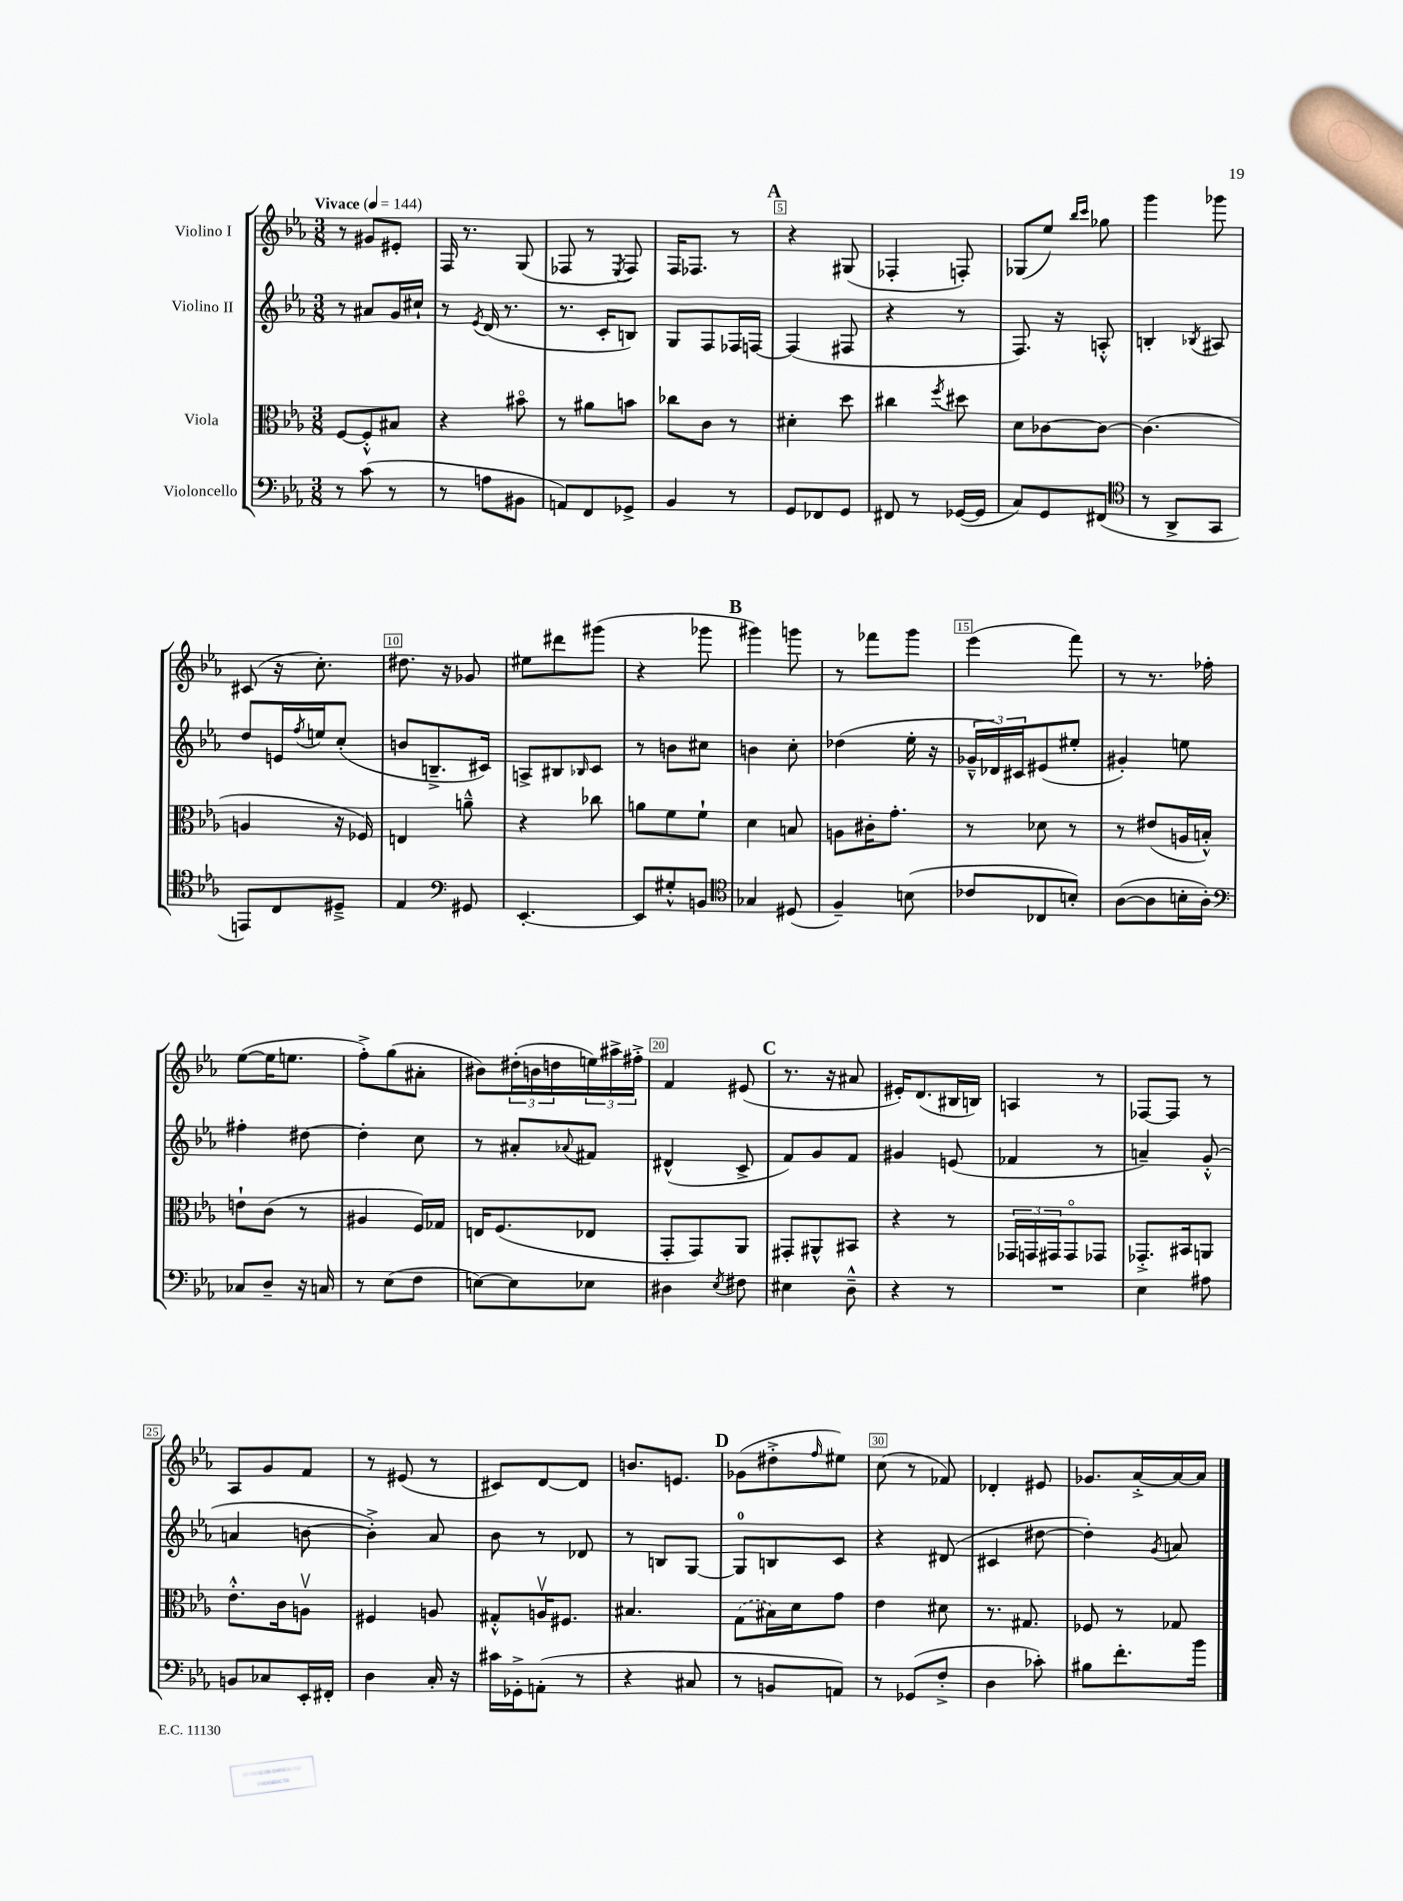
<<
\new StaffGroup <<
\new Staff = "s0" \with { instrumentName = "Violino I" } {
    \clef treble \key ees \major \numericTimeSignature \time 3/8 \tempo "Vivace" 4 = 144
    r8 gis'8 eis'8-. |
    f16 r8. g8( |
    fes8 r8 \acciaccatura { ees8 } fes8) |
    f16 fes8. r8 |
    \mark \markup { \bold "A" } r4 gis8( |
    fes4-. f8-.) |
    ges8( ees''8) \grace { bes''16 c'''16 } ges''8 |
    g'''4 ges'''8 |
    cis'8( r16 c''8.-.) |
    dis''8. r16 ges'8 |
    eis''8 dis'''8 gis'''8( |
    r4 ges'''8 |
    \mark \markup { \bold "B" } gis'''4) g'''8 |
    r8 fes'''8 g'''8 |
    ees'''4( f'''8) |
    r8 r8. fes''16-. |
    ees''8~( ees''16 e''8. |
    f''8-.->) g''8( ais'8-. |
    bis'8) \tuplet 3/2 { dis''16-.( b'16 d''16 } \tuplet 3/2 { e''16) ais''16-> fis''16-.-> } |
    f'4 eis'8( |
    \mark \markup { \bold "C" } r8. r16 ais'8 |
    eis'16-.) d'8.( bis16 b16) |
    a4 r8 |
    fes8~ fes8 r8 |
    aes8 g'8 f'8 |
    r8 eis'8( r8 |
    cis'8) d'8~ d'8 |
    b'8. e'8. |
    \mark \markup { \bold "D" } ges'8( dis''8-.-> \grace { f''16 } eis''8) |
    c''8( r8 fes'8) |
    des'4-. eis'8 |
    ges'8. aes'16~-.-> aes'16~ aes'16 \bar "|." |
}
\new Staff = "s1" \with { instrumentName = "Violino II" } {
    \clef treble \key ees \major \numericTimeSignature \time 3/8
    r8 ais'8 g'16 cis''16-! |
    r8 \acciaccatura { ees'8 } d'16( r8. |
    r8. c'16-. b8) |
    g8 f8 fes16 f16~ |
    \mark \markup { \bold "A" } f4( fis8 |
    r4 r8 |
    f8.) r16 a8-.-^ |
    b4-. \acciaccatura { bes8 } ais8 |
    d''8 e'16 \acciaccatura { f''8 } e''16 c''8-.( |
    b'8 b8.---> cis'16) |
    a8-> bis8 \grace { bes16 } c'8 |
    r8 b'8 cis''8 |
    \mark \markup { \bold "B" } b'4 c''8-. |
    des''4( ees''16-. r16 |
    \tuplet 3/2 { ges'16---^ des'16) cis'16 } eis'8( eis''8-. |
    gis'4-.) e''8 |
    fis''4-. dis''8~ |
    dis''4-. c''8 |
    r8 ais'8-. \appoggiatura { aes'8 } fis'8 |
    dis'4-^( c'8-> |
    \mark \markup { \bold "C" } f'8) g'8 f'8 |
    gis'4 e'8( |
    fes'4 r8 |
    a'4--) g'8-.-^( |
    a'4 b'8~ |
    b'4-.->) aes'8 |
    bes'8 r8 des'8 |
    r8 b8 g8~ |
    \mark \markup { \bold "D" } g8-0 b8 c'8 |
    r4 dis'8( |
    cis'4 dis''8~ |
    dis''4-.) \acciaccatura { g'8 } a'8 \bar "|." |
}
\new Staff = "s2" \with { instrumentName = "Viola" } {
    \clef alto \key ees \major \numericTimeSignature \time 3/8
    f8~ f8-.-^ bis8 |
    r4 bis'8\flageolet |
    r8 ais'8 b'8 |
    ces''8 c'8 r8 |
    \mark \markup { \bold "A" } dis'4-. d''8 |
    cis''4 \acciaccatura { f''8 } dis''8 |
    d'8 ces'8~ ces'8~ |
    ces'4.( |
    a4 r16 fes16) |
    e4 a'8---^ |
    r4 ces''8 |
    a'8 f'8 f'8-! |
    \mark \markup { \bold "B" } d'4 b8 |
    a8 cis'16-. g'8.-. |
    r8 des'8 r8 |
    r8 eis'8( a16 b16-.-^) |
    e'8-! c'8( r8 |
    ais4 f16) ges16 |
    e16 f8.( ees8 |
    g,8-. g,8) aes,8 |
    \mark \markup { \bold "C" } gis,8-. ais,8-^ bis,8 |
    r4 r8 |
    \tuplet 3/2 { ges,16 g,16 gis,16 } gis,8\flageolet ges,8 |
    ges,8.-.-> bis,16 a,8 |
    ees'8.-.-^ c'16 a8\upbow |
    fis4 a8 |
    gis8-.-^ a16\upbow fis8. |
    bis4. |
    \mark \markup { \bold "D" } \once \slurDashed g8( bis16) d'16 g'8 |
    ees'4 dis'8 |
    r8. gis8. |
    fes8 r8 ges8 \bar "|." |
}
\new Staff = "s3" \with { instrumentName = "Violoncello" } {
    \clef bass \key ees \major \numericTimeSignature \time 3/8
    r8 c'8( r8 |
    r8 a8 bis,8 |
    a,8) f,8 ges,8-> |
    bes,4 r8 |
    \mark \markup { \bold "A" } g,8 fes,8 g,8 |
    fis,8 r8 ges,16~( ges,16 |
    c8) g,8 fis,8( |
    \clef tenor r8 aes,8-> g,8 |
    e,8) c8 dis8---> |
    ees4 \clef bass gis,8 |
    ees,4.~-. |
    ees,8 gis8-.-^ b,8 |
    \mark \markup { \bold "B" } \clef tenor ges4 dis8( |
    f4--) b8( |
    ces'8 ces8 b8-.) |
    aes8~( aes8 b16-. aes16-.) |
    \clef bass ces8 d8-- r16 c16 |
    r8 ees8( f8 |
    e8~) e8 ees8 |
    dis4 \acciaccatura { ees8 } fis8 |
    \mark \markup { \bold "C" } eis4 d8---^ |
    r4 r8 |
    R4. |
    ees4 ais8 |
    b,8 ces8 ees,16-. fis,16-. |
    d4 c16-. r16 |
    cis'16 ges,16-.-> a,8-.( r8 |
    r4 cis8 |
    \mark \markup { \bold "D" } r8 b,8 a,8) |
    r8 ges,8( f8-.-> |
    d4 ces'8-.) |
    bis8 f'8.-. bes'16 \bar "|." |
}
>>
>>
\layout { \context { \Score \override BarNumber.break-visibility = ##(#f #t #t) barNumberVisibility = #(every-nth-bar-number-visible 5) \override BarNumber.stencil = #(make-stencil-boxer 0.1 0.3 ly:text-interface::print) } }
